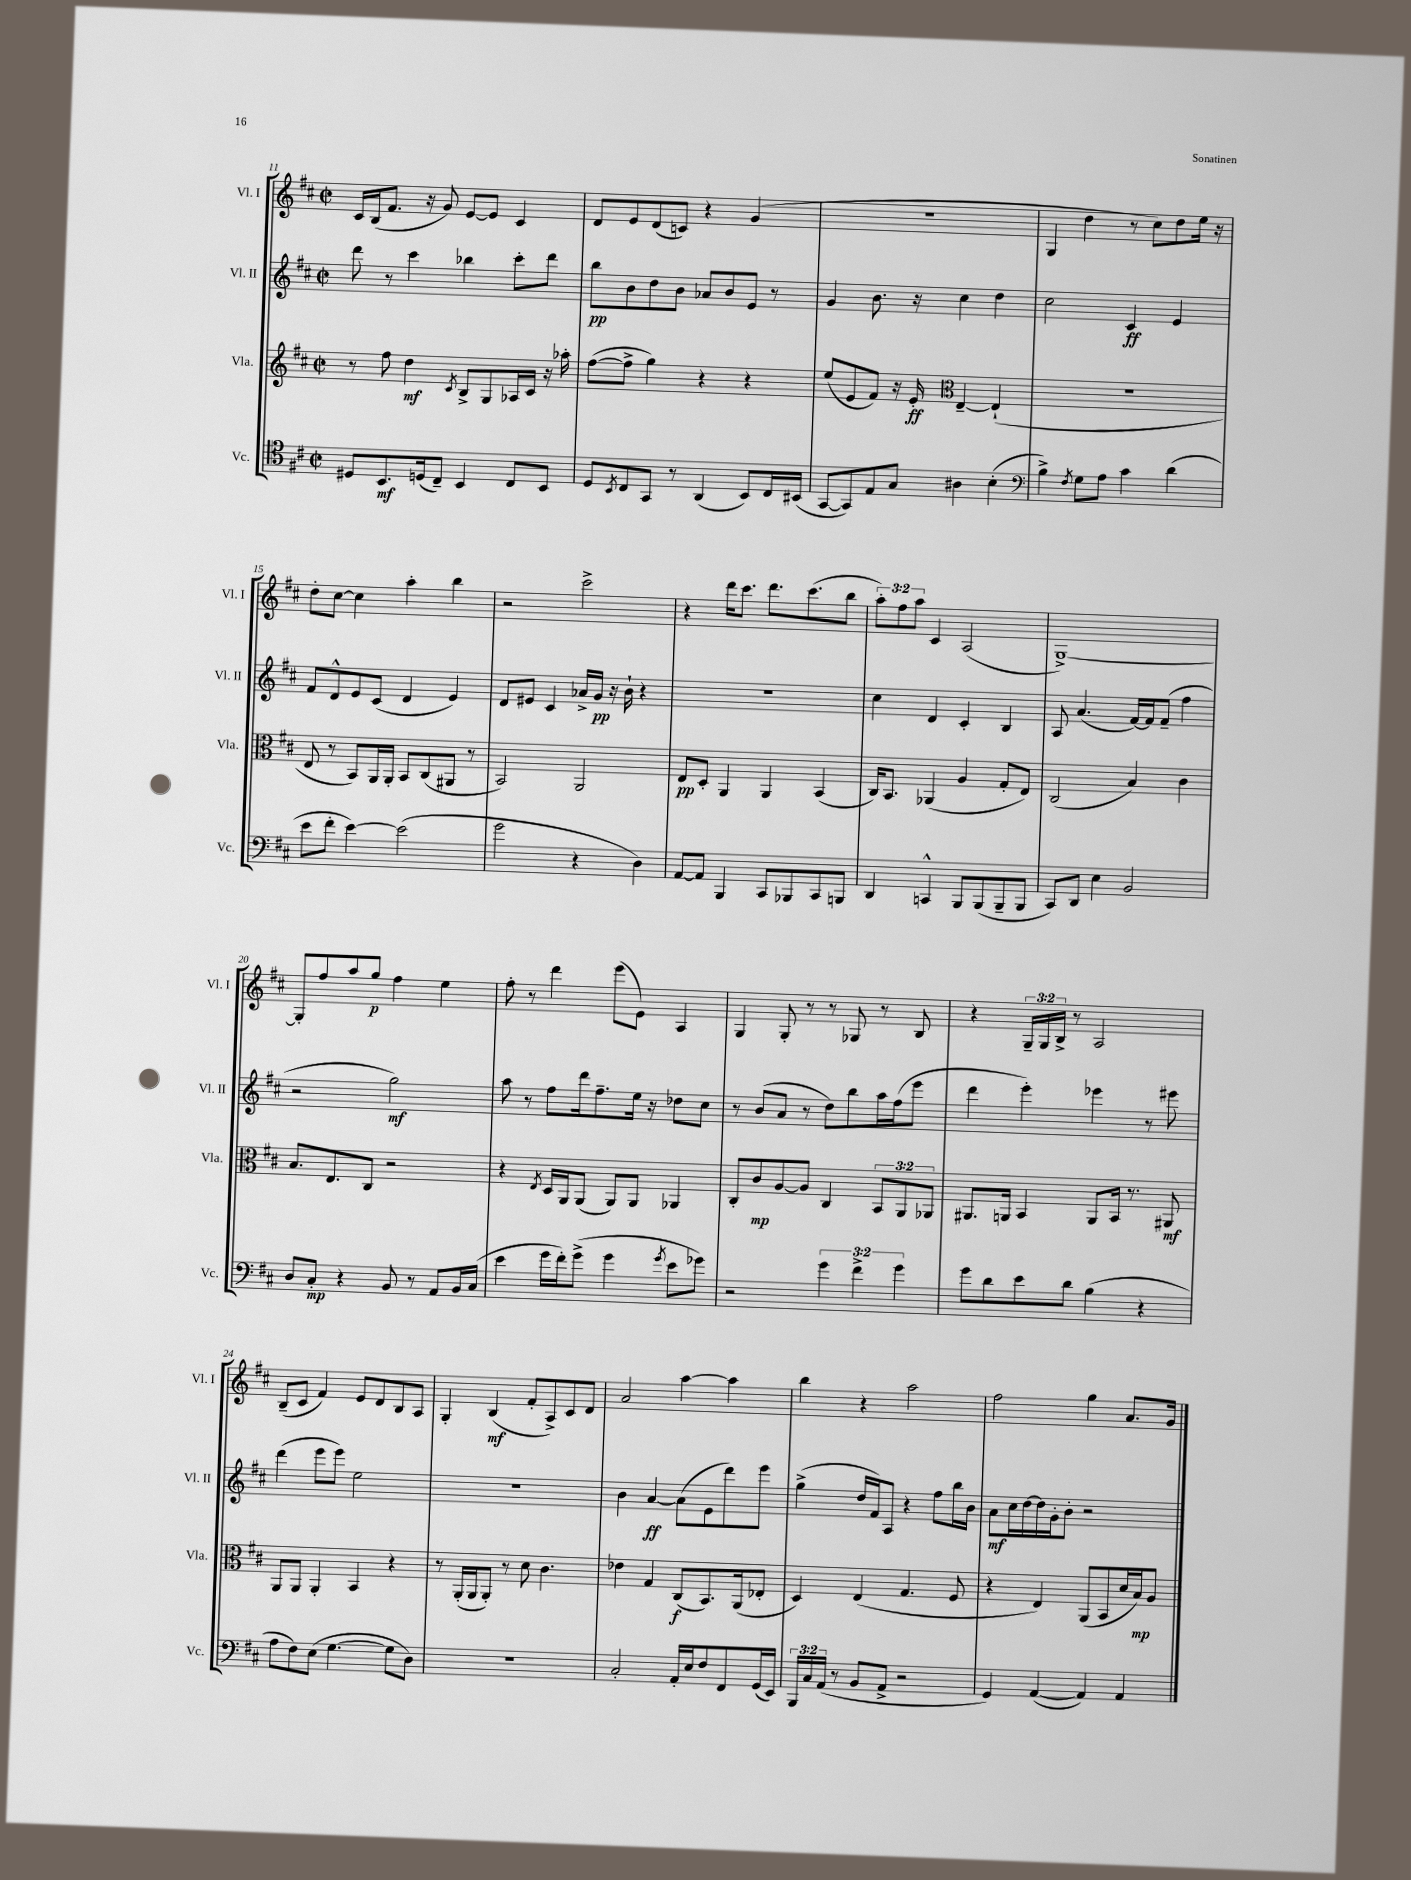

**kern	**kern	**kern	**kern
*staff4	*staff3	*staff2	*staff1
*clefC4	*clefG2	*clefG2	*clefG2
*k[f#c#]	*k[f#c#]	*k[f#c#]	*k[f#c#]
*M2/2	*M2/2	*M2/2	*M2/2
*met(c|)	*met(c|)	*met(c|)	*met(c|)
8D#/L	8r	8ddd\	16c#/LL
.	.	.	(16B/J
8.BB/	8ff#\	8r	8.f#/J
.	4dd\	4ccc#\	.
(16D/k	.	.	16r
8C#~/J)	.	.	8g/)
.	8qc#/	.	.
4BB/	8B^/L	4bb-\	[8e/L
.	8G/	.	8e/]J
8C#/L	16A-/L	8ccc#'\L	4c#/
.	16c#/JJ	.	.
8BB/J	16r	8ddd\J	.
.	16aa-'\	.	.
=	=	=	=
8D/L	([8ff#\L	8bb\L	8d/L
8qBB/	.	.	.
8C#/	8ff#^\]J	8b\	8e/
8GG/J	4gg\)	8dd\	(8d/
8r	.	8b\J	8c/J)
(4AA/	4r	8a-/L	4r
.	.	8b/	.
8BB/L)	4r	8e/J	(4g/
16C#/L	.	8r	.
(16BB#/JJ	.	.	.
=	=	=	=
[8GG/L	(8ee/L	4g/	1r
8GG/])	8e/	.	.
8E/	8f#/J)	8.b\	.
8G/J	16r	.	.
.	16e'/	16r	.
*	*clefC3	*	*
4A#\	[4E~/	4cc#\	.
(4B'\	(4E`/]	4dd\	.
=	=	=	=
*clefF4	*	*	*
4B^\)	1r	2cc#\	4G/
8qF#/	.	.	.
8G\L	.	.	4dd\
8A\J	.	.	.
4c#\	.	4c#/	8r
.	.	.	8cc#\L)
(4d\	.	4e/	8dd\
.	.	.	16ee\Jk
.	.	.	16r
=	=	=	=
8e\L	8E/	8f#/L	8dd'\L
8f#'\J	8r	8d^^/	[8cc#\J
[4e\)	8BB/L)	8e/	4cc#\]
.	16AA/L	(8c#/J	.
.	16AA'/JJ	.	.
(2e\]	8BB/L	4d/	4aa'\
.	(8C#/	.	.
.	8AA#/J	4e/)	4bb\
.	8r	.	.
=	=	=	=
2g\	2BB/)	8d/L	2r
.	.	8e#/J	.
.	.	4c#/	.
4r	2AA/	16a-^/LL	2ccc#^\
.	.	16g/JJ	.
.	.	16r	.
.	.	16b`\	.
4D\)	.	4r	.
=	=	=	=
[8AA/L	8E/L	1r	4r
8AA/]J	8D'/J	.	.
4BBB/	4AA/	.	16ddd\LK
.	.	.	8.ccc#\J
8CC#/L	4AA/	.	8.ddd\L
8BBB-/	.	.	.
.	.	.	(8.ccc#\
8CC#/	(4BB/	.	.
8BBB/J	.	.	8bb\J
=	=	=	=
4DD/	16C#/LK)	4cc#\	12aa'\L)
.	8.BB/J	.	.
.	.	.	12ff#\
.	.	.	12aa\J
4CC^^/	(4AA-/	4d/	4c#/
8BBB/L	4A/	4c#'/	(2A/
(8BBB/	.	.	.
8BBB~/	8G'/L	4B/	.
8BBB/J	8E/J)	.	.
=	=	=	=
8CC#/L)	(2C#/	8A/	[1G^)
8DD/J	.	(4.a/	.
4E\	.	.	.
2BB/	4B/)	[16f#/LL)	.
.	.	16f#/]J	.
.	.	(8f#~/J	.
.	4c#\	4ff#\	.
=	=	=	=
8D/L	8.B/L	2r	8G'/]L
8C#'/J	.	.	8ff#/
.	8.E/	.	.
4r	.	.	8aa/
.	8C#/J	.	8gg/J
8BB/	2r	2gg\)	4ff#\
8r	.	.	.
8AA/L	.	.	4ee\
16BB/L	.	.	.
(16C#/JJ	.	.	.
=	=	=	=
4e\	4r	8aa\	8ff#'\
.	.	8r	8r
.	8qE/	.	.
16g\LL	16D/LL	8ff#\L	4ddd\
16f#'\J)	16AA/J	.	.
(8g^\J	(8AA/J	16ddd\k	.
.	.	8.ff#~\	.
4g\	8AA/L)	.	(8eee\L
.	8AA/J	16ee\Jk	8e\J)
.	.	16r	.
8qg/	.	.	.
8e\L	4AA-/	8dd-\L	4A/
8g-\J)	.	8cc#\J	.
=	=	=	=
2r	8C#'/L	8r	4G/
.	8c#/	(8b/L	.
.	[8A/	8a/J	8G'/
.	8A/]J	8r	8r
6g\	4C#/	8dd\L)	8r
.	.	8bb\	8G-/
6f#^\	.	.	.
.	12BB/L	16aa\L	8r
.	.	(16ff#\J	.
6g\	12AA/	.	.
.	.	8eee\J	8B/
.	12AA-/J	.	.
=	=	=	=
8g\L	8.AA#/L	4ddd\	4r
8d\	.	.	.
.	16AA/Jk	.	.
8e\	4BB/	4eee'\)	24G~/LL
.	.	.	24G/
.	.	.	24B^/JJ
8d\J	.	.	8r
(4B\	8AA/L	4eee-\	2A/
.	16BB/Jk	.	.
.	8.r	.	.
4r	.	8r	.
.	8AA#/	8eee#\	.
=	=	=	=
8A\L	8AA/L	(4ddd\	(8B~/L
8F#\)	8AA/J	.	8c#/J
(8E\J	4AA'/	8eee\L	4f#/)
[4.G\	.	8eee\J)	.
.	4BB/	2ee\	8e/L
.	.	.	8d/
8G\]L	4r	.	8B/
8D\J)	.	.	8A/J
=	=	=	=
1r	8r	1r	4G'/
.	(16AA'/LL	.	.
.	16AA/J	.	.
.	8AA'/J)	.	(4B/
.	8r	.	.
.	8d\	.	8f#'/L
.	4.c#\	.	8A^/)
.	.	.	8c#/
.	.	.	8d/J
=	=	=	=
2C#'/	4e-\	4b\	2a/
.	4G/	[4a/	.
16AA'/LL	(8C#/L	(8a\]L	[4aa\
16E/J	.	.	.
8F#/	8.BB/)	8e\	.
8FF#/	.	8ddd\)	4aa\]
.	(16AA/k	.	.
(16GG/L	8E-'/J	8eee\J	.
16EE/JJ)	.	.	.
=	=	=	=
24BBB/LL	4D/)	(4gg^\	4bb\
24C#/	.	.	.
(24AA/JJ	.	.	.
8r	.	.	.
8BB/L	(4E/	16dd/LL	4r
.	.	16f#/J)	.
8AA^/J	.	8A/J	.
2r	4.G/	4r	2aa\
.	.	8ff#\L	.
.	8F#/	16bb\L	.
.	.	16b\JJ	.
=	=	=	=
4GG/)	4r	8a\L	2ff#\
.	.	16cc#\L	.
.	.	[16dd\	.
([4AA/	4E/)	16dd\]	.
.	.	16g'\J	.
.	.	8b'\J	.
4AA/])	(8AA/L	2r	4gg\
.	8BB/	.	.
4AA/	16d/L	.	8.a/L
.	16B/J)	.	.
.	8A/J	.	.
.	.	.	16g/Jk
==	==	==	==
*-	*-	*-	*-
